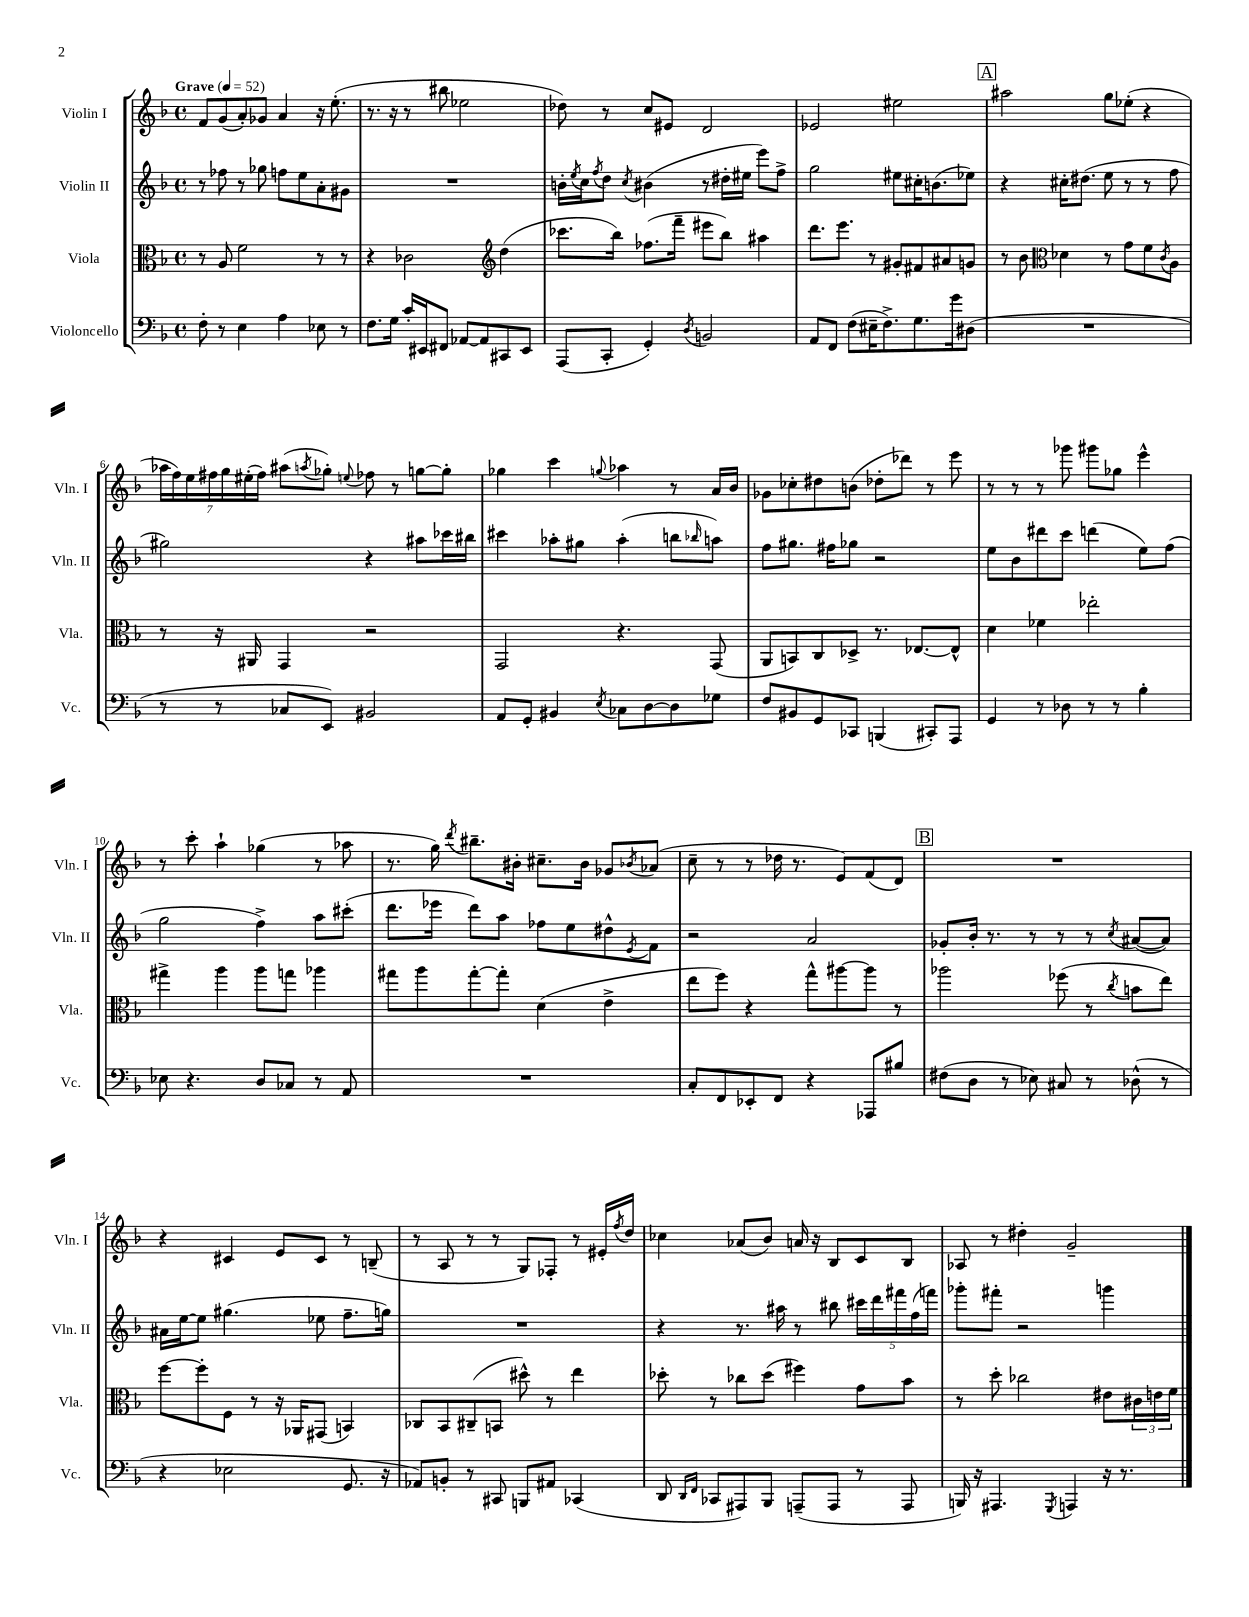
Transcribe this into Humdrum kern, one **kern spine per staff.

**kern	**kern	**kern	**kern
*staff4	*staff3	*staff2	*staff1
*clefF4	*clefC3	*clefG2	*clefG2
*k[b-]	*k[b-]	*k[b-]	*k[b-]
*M4/4	*M4/4	*M4/4	*M4/4
*met(c)	*met(c)	*met(c)	*met(c)
*MM52	*MM52	*MM52	*MM52
8F'	8r	8r	8f
8r	8A	8ff-	(8g
4E	2f	8r	8a')
.	.	8gg-	8g-
4A	.	8ff	4a
.	.	8ee	.
8E-	8r	8a'	16r
.	.	.	(8.ee'
8r	8r	8g#	.
=	=	=	=
8.F	4r	1r	8.r
16G	.	.	16r
16c'	2c-	.	8r
16EE#	.	.	.
8FF#	.	.	8bb#
[8AA-	.	.	2ee-
8AA-]	.	.	.
*	*clefG2	*	*
8CC#	(4dd	.	.
8EE#	.	.	.
=	=	=	=
(8AAA	8.ccc-	16b'	8dd-)
.	.	8qee	.
.	.	16cc	.
.	.	8qff	.
8CC'	.	8dd	8r
.	16bb-)	.	.
.	.	8qcc	.
4GG')	(8.ff-	(4b#	8cc
.	.	.	8e#
.	16fff~	.	.
8qD	.	.	.
2BB	8eee#	8r	2d
.	8bb-)	16dd#'	.
.	.	16ee#	.
.	4aa#	8eee)	.
.	.	8ff^	.
=	=	=	=
8AA	8.ddd	2gg	2e-
8FF	.	.	.
.	8.eee	.	.
(8F	.	.	.
16E#~	8r	.	.
8.F^)	.	.	.
.	8g#'	8ee#	2ee#
8.G	8f#	16cc#'	.
.	.	(8.b	.
.	8a#	.	.
16g	.	.	.
(8D#	8g	8ee-)	.
=	=	=	=
1r	8r	4r	2aa#
.	8b-	.	.
*	*clefC3	*	*
.	4d-	16cc#'	.
.	.	(8.dd#	.
.	8r	8ee	8gg
.	8g	8r	(8ee-'
.	8f	8r	4r
.	8qc	.	.
.	8A	8ff	.
=	=	=	=
8r	8r	2gg#)	28aa-
.	.	.	28ff)
.	.	.	28ee
.	.	.	28ff#
8r	16r	.	.
.	.	.	28gg
.	.	.	(28ee#'
.	16AA#	.	.
.	.	.	28ff#)
8C-	4GG	.	(8aa#
.	.	.	8qaa
8EE)	.	.	8gg-')
.	.	.	8qqee
2BB#	2r	4r	8ff-
.	.	.	8r
.	.	8aa#	[8gg
.	.	16ccc-	8gg']
.	.	16bb#	.
=	=	=	=
8AA	2GG	4ccc#	4gg-
8GG'	.	.	.
4BB#	.	8aa-'	4ccc
.	.	8gg#	.
8qE	.	.	8qqgg
8C-	4.r	(4aa-'	4aa-
[8D	.	.	.
8D]	.	8bb	8r
.	.	16qqbb-	.
8G-	(8GG	8aa)	16a
.	.	.	16b-
=	=	=	=
8F	8AA	8ff	8g-
8BB#	8BB)	8.gg#	8cc-'
8GG	8C	.	8dd#
.	.	16ff#	.
8CC-	8D-^	8gg-	(8b
(4BBB	8.r	2r	8dd-'
.	.	.	8ddd-)
.	[8.E-	.	.
8CC#')	.	.	8r
8AAA	8E-^^]	.	8eee
=	=	=	=
4GG	4d	8ee	8r
.	.	8b-	8r
8r	4f-	8ddd#	8r
8D-	.	8ccc	8ggg-
8r	2ee-'	(4ddd	8ggg#
8r	.	.	8gg-
4B-'	.	8ee)	4eee^^
.	.	(8ff	.
=	=	=	=
8E-	4gg#^	2gg	8r
4.r	.	.	8ccc'
.	4aa	.	4aa`
8D	8aa	4ff^)	(4gg-
8C-	8gg	.	.
8r	4aa-	8aa	8r
8AA	.	(8ccc#'	8aa-
=	=	=	=
1r	8gg#	8.ddd	8.r
.	8aa	.	.
.	.	16eee-	16gg)
.	.	.	8qddd
.	[8gg#'	8ddd)	8.bb#~
.	8gg#']	8aa	.
.	.	.	16b#'
.	(4d	8ff-	8.cc#~
.	.	8ee	.
.	.	.	16b#
.	4e^	8dd#^^	8g-
.	.	8qe	8qb-
.	.	8f	(8a-
=	=	=	=
8C'	8ee	2r	8cc~
8FF	8ff)	.	8r
8EE-'	4r	.	8r
8FF	.	.	16dd-
.	.	.	8.r
4r	8gg^^	2a	.
.	[8aa#	.	8e)
8AAA-	8aa#]	.	(8f
8B#	8r	.	8d)
=	=	=	=
(8F#	2aa-	8g-'	1r
8D	.	16b-'	.
.	.	8.r	.
8r	.	.	.
8E-)	.	8r	.
8C#	(8ff-	8r	.
8r	8r	8r	.
.	8qcc	8qcc	.
(8D-^^	8b	([8a#	.
8r	8ee)	8a#])	.
=	=	=	=
4r	[8ff	16a#	4r
.	.	[16ee	.
.	8ff']	8ee]	.
2E-	8F	(4.gg#	4c#
.	8r	.	.
.	16r	.	8e
.	16AA-	.	.
.	(8GG#	8ee-	8c#
8.GG	4BB)	8.ff~	8r
.	.	.	(8B~
16r	.	16gg)	.
=	=	=	=
8AA-)	8C-	1r	8r
8BB'	8BB-	.	8A
8r	(8C#~	.	8r
8CC#	8BB	.	8r
8BBB	8dd#^^)	.	8G)
8AA#	8r	.	8F-'
(4CC-	4ee	.	8r
.	.	.	16e#'
.	.	.	8qff
.	.	.	16dd
=	=	=	=
8DD	8dd-'	4r	4cc-
16qqDD	.	.	.
16qqFF	.	.	.
8CC-	8r	.	.
8AAA#)	8cc-	8.r	(8a-
8BBB-	(8dd-	.	8b-)
.	.	16aa#	.
(8AAA~	4ff#)	8r	16a
.	.	.	16r
8AAA	.	8bb#	8B-
8r	8g	20ccc#	8c
.	.	20ddd	.
.	.	20fff#	.
8AAA	8b-	.	8B-
.	.	(20ff	.
.	.	20fff)	.
=	=	=	=
16BBB)	8r	8ggg-'	8A-
16r	.	.	.
4.AAA#	8dd'	8fff#'	8r
.	2cc-	2r	4dd#'
8qGGG	.	.	.
4AAA	.	.	2g~
16r	8e#	4ggg	.
8.r	.	.	.
.	24c#	.	.
.	24e	.	.
.	24f	.	.
==	==	==	==
*-	*-	*-	*-
